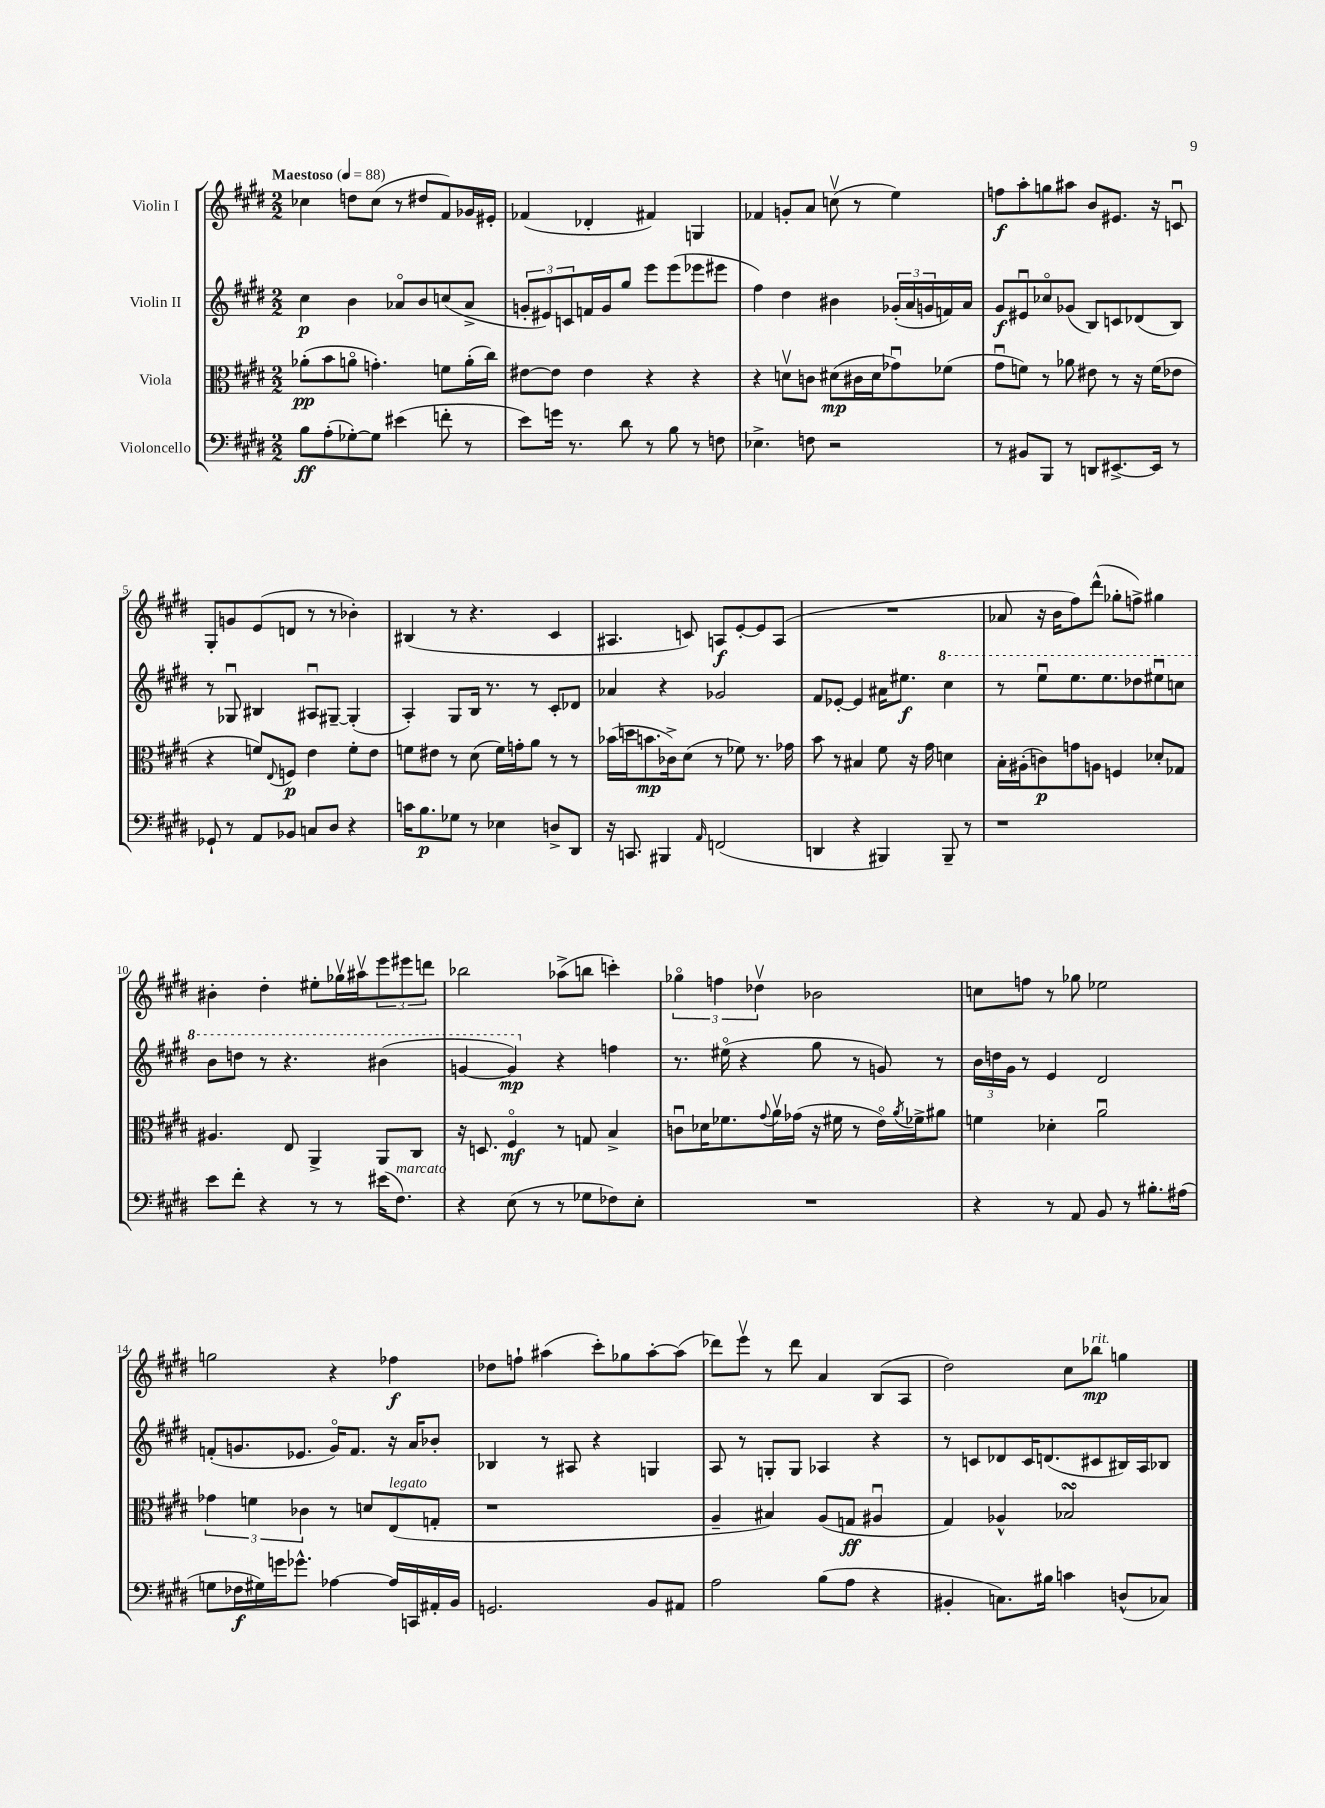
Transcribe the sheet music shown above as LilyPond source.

<<
\new StaffGroup <<
\new Staff = "s0" \with { instrumentName = "Violin I" } {
    \clef treble \key e \major \numericTimeSignature \time 2/2 \tempo "Maestoso" 4 = 88
    ces''4 d''8 ces''8( r8 dis''8 fis'8) ges'16 eis'16-. |
    fes'4( des'4-. fis'4) g4 |
    fes'4 g'8-. a'8 c''8\upbow( r8 e''4) |
    f''8\f a''8-. g''8 ais''8 b'8 eis'8. r16 c'8\downbow |
    gis8-. g'8 e'8( d'8 r8 r8 bes'4-.) |
    bis4( r8 r4. cis'4 |
    ais4. c'8) a8\f e'8~-. e'8 a8( |
    R1 |
    aes'8 r16 b'16 fis''8) dis'''8-^( ges''8-. f''8->) gis''4 |
    bis'4-. dis''4-. eis''8-. ges''16\upbow ais''16\upbow \tuplet 3/2 { e'''8 eis'''8 d'''8 } |
    bes''2 aes''8->( b''8 c'''4-.) |
    \tuplet 3/2 { ges''4\flageolet f''4 des''4\upbow } bes'2 |
    c''8 f''8 r8 ges''8 ees''2 |
    g''2 r4 fes''4\f |
    des''8 f''8-! ais''4( cis'''8-.) ges''8 ais''8~-. ais''8( |
    des'''8) e'''8\upbow r8 des'''8 a'4 b8( a8 |
    dis''2) cis''8 bes''8\mp^\markup { \italic "rit." } g''4 \bar "|." |
}
\new Staff = "s1" \with { instrumentName = "Violin II" } {
    \clef treble \key e \major \numericTimeSignature \time 2/2
    cis''4\p b'4 aes'8\flageolet b'8 c''8( aes'8-> |
    \tuplet 3/2 { g'8-. eis'8) c'8 } f'16 g'16 gis''8 e'''8 e'''8( ees'''8 eis'''8 |
    fis''4) dis''4 bis'4 \tuplet 3/2 { ges'16-.( a'16 g'16 } f'16) a'16 |
    gis'8\f eis'8\downbow ces''8\flageolet ges'8( b8) c'8 des'8( b8) |
    r8 ges8\downbow bis4 ais8\downbow gis8~-- gis4-.( |
    a4-.) gis8 b16 r8. r8 cis'8-. des'8 |
    aes'4 r4 ges'2 |
    fis'8 ees'8~-. ees'4 ais'16 eis''8.\f \ottava #1 cis'''4 |
    r8 e'''8\downbow e'''8. e'''8. des'''8 eis'''8\downbow c'''8 |
    b''8 d'''8 r8 r4. bis''4( |
    g''4~ g''4\mp) \ottava #0 r4 f''4 |
    r8. eis''16\flageolet( r4 gis''8 r8 g'8) r8 |
    \tuplet 3/2 { b'16 d''16 gis'16 } r8 e'4 dis'2 |
    f'8-.( g'8. ees'8. g'16\flageolet) f'8. r16 a'16 bes'8-. |
    bes4 r8 ais8 r4 g4 |
    a8 r8 g8-. g8 aes4 r4 |
    r8 c'8 des'8 c'16 d'8.( cis'8 bis16) a16 bes8 \bar "|." |
}
\new Staff = "s2" \with { instrumentName = "Viola" } {
    \clef alto \key e \major \numericTimeSignature \time 2/2
    aes'8-.\pp( b'8 a'8\flageolet g'4.-.) f'8 a'16-.( cis''16) |
    eis'8~ eis'8 eis'4 r4 r4 |
    r4 d'8\upbow c'8 dis'8\mp( cis'16 dis'16 ges'8\downbow) fes'8( |
    gis'8\downbow f'8) r8 aes'8 eis'8 r8 r16 f'16( ees'8 |
    r4 f'8) \appoggiatura { e8 } f8\p e'4 f'8-. e'8 |
    f'8 eis'8 r8 dis'8( f'16) g'16-. a'8 r8 r8 |
    bes'16( d''16 b'8.\mp ces'16->) dis'8( r8 fes'8) r8. ges'16 |
    b'8 r8 bis4 fis'8 r16 gis'16 d'4 |
    b16-. ais16-.( c'8\p) g'8 a8 f4 des'8-. ges8 |
    ais4. e8 a,4-> a,8 cis8 |
    r16 d8. fis4\flageolet\mf r8 g8 b4-> |
    c'8\downbow des'16 fes'8. \appoggiatura { gis'8 } a'16\upbow ges'16( r16 fis'16 r8 e'16\flageolet) \acciaccatura { a'8 } fes'16-> ais'8 |
    f'4 des'4-. a'2\downbow |
    \tuplet 3/2 { ges'4 f'4 ces'4 } r8 d'8 e8^\markup { \italic "legato" }( g8-. |
    r1 |
    a4-- bis4) a8( g8\ff ais4\downbow |
    gis4) aes4-^ bes2\turn \bar "|." |
}
\new Staff = "s3" \with { instrumentName = "Violoncello" } {
    \clef bass \key e \major \numericTimeSignature \time 2/2
    b8\ff a8-.( ges8~-.) ges8 eis'4( f'8-. r8 |
    e'8) g'16 r8. dis'8 r8 b8 r8 f8 |
    ees4.-> f8 r2 |
    r8 bis,8 b,,8 r8 d,8 eis,8.~-> eis,16 r8 |
    ges,8-! r8 a,8 bes,8 c8 dis8 r4 |
    c'16 b8.\p ges8 r8 ees4 d8-> dis,8 |
    r16 c,8. bis,,4 \grace { a,16 } f,2( |
    d,4 r4 bis,,4) bis,,8-- r8 |
    r1 |
    e'8 fis'8-. r4 r8 r8 eis'16( fis8.^\markup { \italic "marcato" }) |
    r4 e8( r8 r8 ges8 fes8) e8-. |
    R1 |
    r4 r8 a,8 b,8 r8 bis8.-. ais16( |
    g8 fes16\f gis16) g'16 ges'8.-^ aes4~ aes16 c,16 ais,16-. b,16 |
    g,2. b,8 ais,8 |
    a2 b8( a8 r4 |
    bis,4-. c8.) bis16 c'4 d8-^( ces8) \bar "|." |
}
>>
>>
